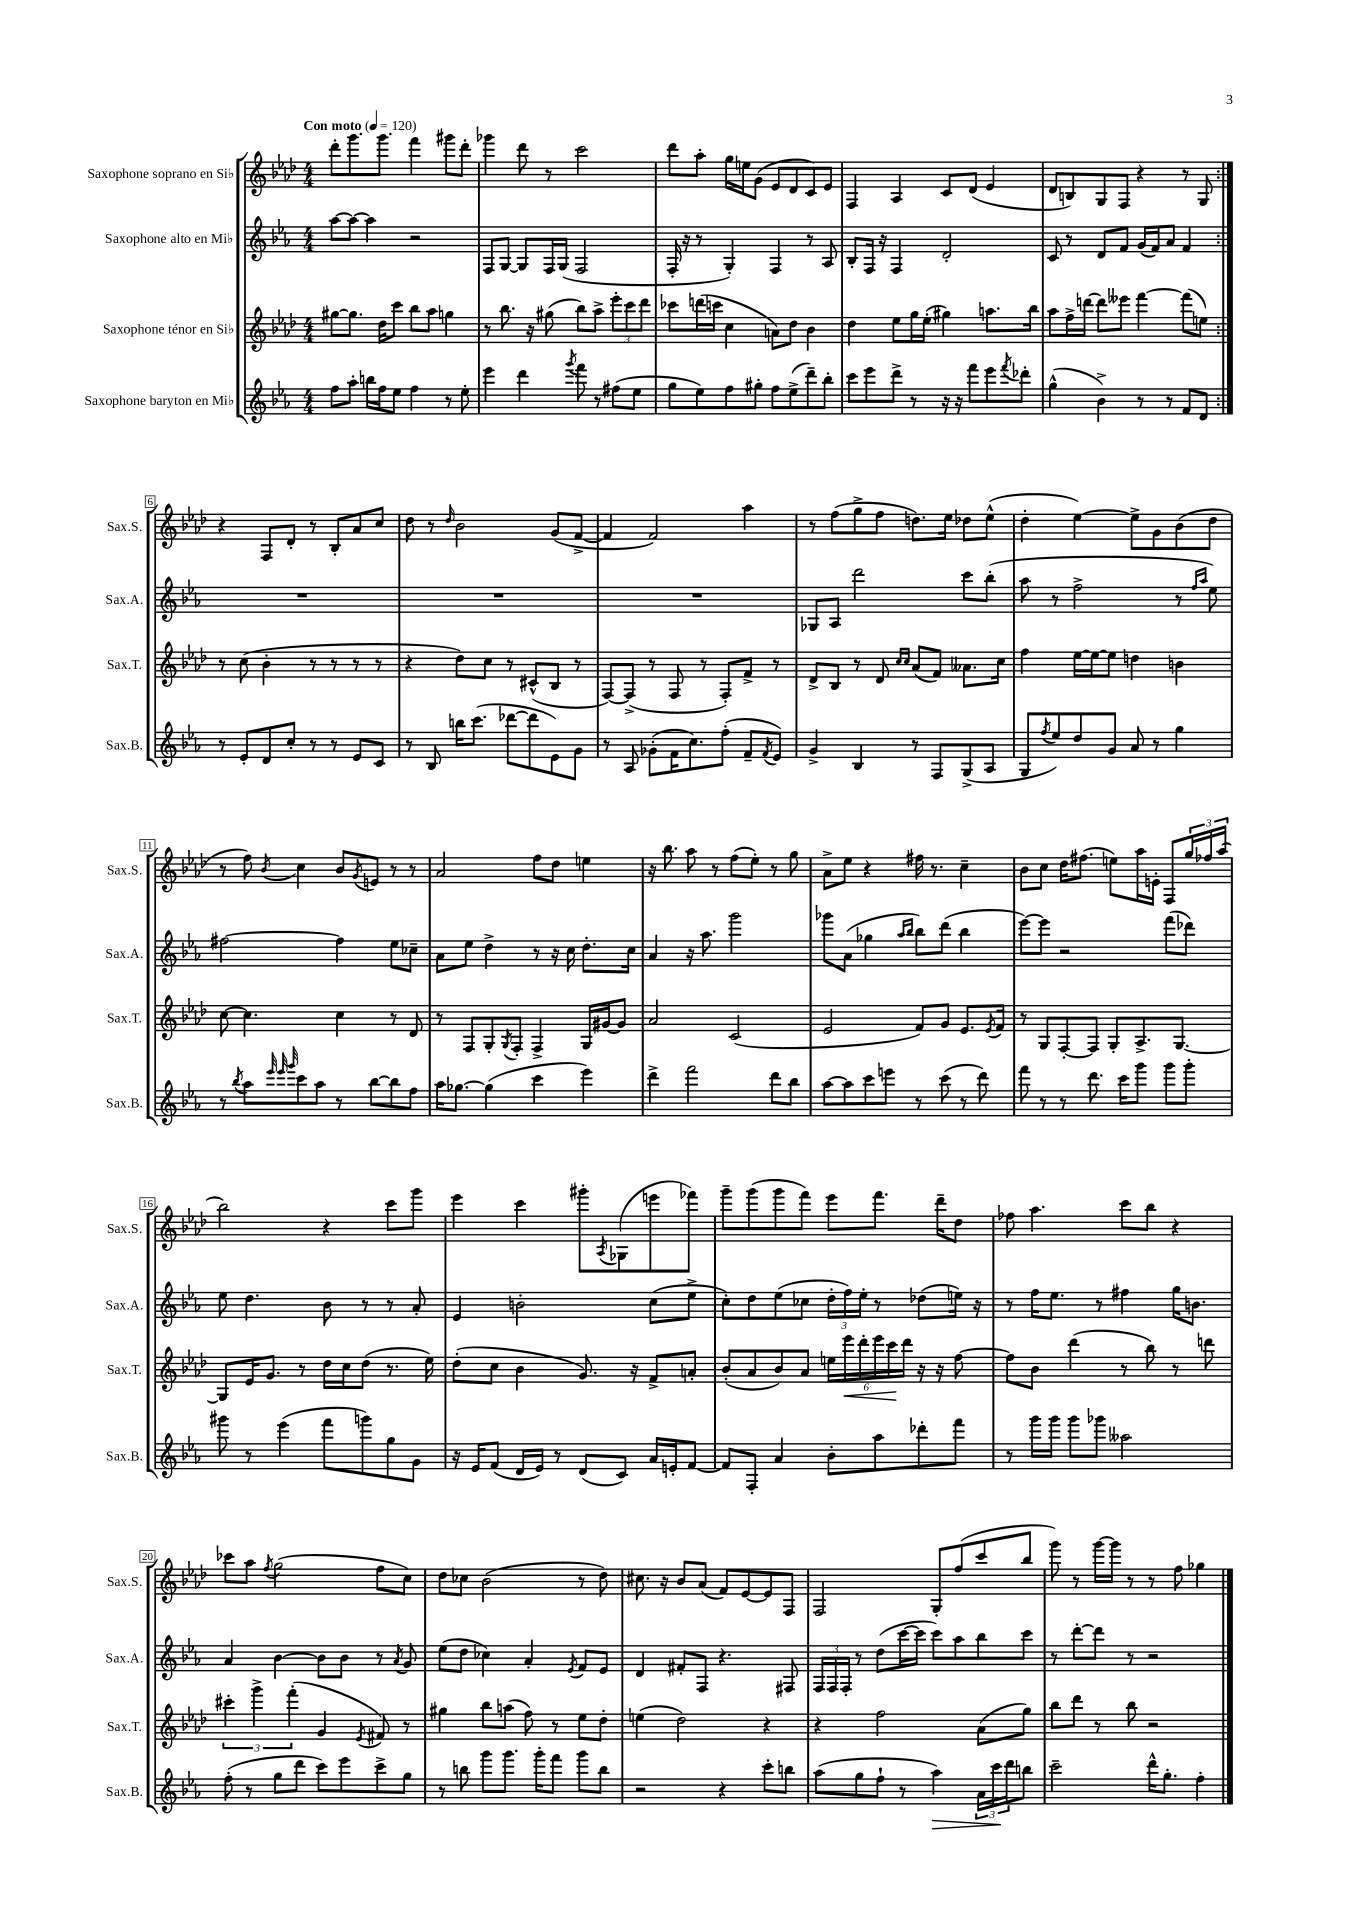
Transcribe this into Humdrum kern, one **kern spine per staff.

**kern	**kern	**kern	**kern
*staff4	*staff3	*staff2	*staff1
*clefG2	*clefG2	*clefG2	*clefG2
*k[b-e-a-]	*k[b-e-a-d-]	*k[b-e-a-]	*k[b-e-a-d-]
*M4/4	*M4/4	*M4/4	*M4/4
*MM120	*MM120	*MM120	*MM120
8ff	[8gg#	[8aa-	8ddd-'
8aa-'	8.gg#]	8aa-_	8.ggg
16bb	.	4aa-]	.
16ff	16dd-	.	8.ggg
8ee-	8ccc	.	.
4ff	8bb-	2r	4fff
.	8aa-	.	.
8r	4gg	.	8ggg#
8ee-'	.	.	8ddd-'
=	=	=	=
4eee-	8r	8F	4ggg-
.	8.bb-	[8G	.
4ddd	.	8G]	8ddd-
.	16r	.	.
.	(8gg#	16F	8r
.	.	(16G	.
8qggg	.	.	.
8fff	8bb-)	2F	2ccc
8r	8aa-^	.	.
(8ff#	12eee-'	.	.
.	12ccc	.	.
8ee-	.	.	.
.	12ddd-	.	.
=	=	=	=
8gg	8ccc-	16F'	8ddd-
.	.	16r	.
8ee-)	(16ddd	8r	8aa-'
.	16ccc	.	.
8ff	4cc	4G')	16gg
.	.	.	16ee
8gg#'	.	.	(8g
8ff	8a)	4F	8e-
(8ee-^	8dd-	.	8d-
8ddd~)	4b-	8r	8c)
8bb-'	.	8A-	8e-
=	=	=	=
8ccc	4dd-	8B-'	4F
8eee-	.	16F	.
.	.	16r	.
8ddd^	8ee-	4F	4A-
8r	16gg	.	.
.	(16ee-'	.	.
16r	4gg#)	2d'	8c
16r	.	.	.
8fff	.	.	(8d-
8eee-	8.aa	.	4e-
8qfff	.	.	.
8ddd-'	.	.	.
.	16bb-	.	.
=	=	=	=
(4gg^^	8aa-	8c	8d-
.	16ff^	8r	8B)
.	[16ddd	.	.
4b-^)	8ddd]	8d	8G
.	8eee--	8f	8F
8r	[4fff	(16g	4r
.	.	16f)	.
8r	.	8a-	.
8f	(8fff]	4f	8r
8d	8ee)	.	8G
=:|!	=:|!	=:|!	=:|!
8r	8r	1r	4r
8e-'	(8cc	.	.
8d	4b-'	.	8F
8cc'	.	.	8d-'
8r	8r	.	8r
8r	8r	.	8B-'
8e-	8r	.	8a-
8c	8r	.	8cc
=	=	=	=
8r	4r	1r	8dd-
8B-	.	.	8r
.	.	.	16qqdd-
16bb	8dd-)	.	2b-
(8.ccc	.	.	.
.	8cc	.	.
[8ddd-	8r	.	.
8ddd-]	(8c#^^	.	.
8e-)	8B-	.	(8g
8g	8r	.	[8f^
=	=	=	=
8r	[8F)	1r	4f]
8A-	(8F^]	.	.
(8g-'	8r	.	2f)
16f	8F	.	.
8.cc)	.	.	.
.	8r	.	.
(8ff'	8F')	.	.
8f~	8f^	.	4aa-
8qf	.	.	.
8e-)	8r	.	.
=	=	=	=
4g^	8d-^	8G-	8r
.	8B-	8A-	(8ff
4B-	8r	2ddd	8gg^
.	8d-	.	8ff
.	16qqcc	.	.
.	16qqcc	.	.
8r	(8a-	.	8.dd)
8F	8f)	.	.
.	.	.	16ee-
(8G^	8.a--	8ccc	8dd-
8A-	.	(8bb-'	(8ee-^^
.	16cc	.	.
=	=	=	=
8G	4ff	8aa-	4dd-'
8qff	.	.	.
8ee-)	.	8r	.
8dd	[16ee-	2ff^	[4ee-)
.	16ee-_	.	.
8g	8ee-]	.	.
8a-	4dd	.	8ee-^]
8r	.	.	8g
4gg	4b	8r	(8b-
.	.	16qqff	.
.	.	16qqaa-	.
.	.	8ee-)	8dd-
=	=	=	=
8r	[8cc	[2ff#	8r
8qbb-	.	.	.
8aa-	4.cc]	.	8ff)
32qqeee-	.	.	.
32qqeee-	.	.	.
32qqggg	.	.	8qb-
8ccc	.	.	4cc
8aa-	.	.	.
8r	4cc	4ff#]	8b-
.	.	.	8qg
[8bb-	.	.	8e
8bb-]	8r	8ee-	8r
8ff	8d-	8cc-~	8r
=	=	=	=
16aa-	8r	8a-	2a-
[8.gg-	.	.	.
.	8F	8ee-	.
(4gg-]	8G'	4dd^	.
.	8qG	.	.
.	8F'	.	.
4ccc	4F^	8r	8ff
.	.	16r	8dd-
.	.	16cc	.
4eee-)	16G	8.dd'	4ee
.	[16g#	.	.
.	8g#]	.	.
.	.	16cc	.
=	=	=	=
4ddd^	2a-	4a-	16r
.	.	.	8.bb-
2fff	.	16r	8aa-
.	.	8.aa-	.
.	.	.	8r
.	(2c	2ggg	(8ff
.	.	.	8ee-')
8ddd	.	.	8r
8bb-	.	.	8gg
=	=	=	=
[8aa-	2e-	8ggg-	8a-^
8aa-]	.	(8a-	8ee-
8ccc	.	4gg-	4r
8eee	.	.	.
.	.	16qqaa-	.
.	.	16qqbb-	.
8r	8f)	8bb-)	16ff#
.	.	.	8.r
(8ccc	8g	(8ddd	.
8r	8.e-	4bb-	4cc~
8ddd)	.	.	.
.	8qe-	.	.
.	16f	.	.
=	=	=	=
8fff	8r	[8eee-)	8b-
8r	8G	8eee-]	8cc
8r	[8F'	2r	16dd-
.	.	.	(8.ff#
8.ddd	8F]	.	.
.	8G'	.	8ee)
16ccc	.	.	.
8ggg	8.A-^	.	16aa-
.	.	.	16e'
8ggg	.	(8fff	8F
.	[8.G	.	.
8ggg'	.	8ddd-)	24gg
.	.	.	24ff-
.	.	.	(24aa-
=	=	=	=
8ggg#	8G]	8ee-	2bb-)
8r	16e-	4.dd	.
.	8.g	.	.
(4eee-	.	.	.
.	8r	.	.
8fff	16dd-	8b-	4r
.	16cc	.	.
8ggg)	(8dd-	8r	.
8gg	8.r	8r	8ccc
8g	.	8a-'	8ggg
.	16ee-)	.	.
=	=	=	=
16r	(8dd-'	4e-	4eee-
16e-	.	.	.
(8f	8cc	.	.
16d	4b-	2b'	4ccc
16e-)	.	.	.
8r	.	.	.
(8d	8.g)	.	8ggg#'
.	.	.	8qA-
8c)	.	.	(8G-
.	16r	.	.
16a-	8f^	(8cc	8eee
16e'	.	.	.
[8f	8a'	8ee-^	8fff-)
=	=	=	=
8f]	(8b-'	8cc')	8ggg~
8F'	8a-	8dd	(8ggg
4a-	8b-)	(8ee-	8ggg
.	8a-	8cc-	8fff)
8b-'	24ee	24dd'	8eee-
.	24eee-	24ff)	.
.	24ddd-'	24ee-'	.
8aa-	24eee-	8r	8.fff
.	24ccc	.	.
.	24ddd-	.	.
8ddd-'	16r	(8dd-	.
.	16r	.	16ddd-~
8fff	[8ff	16ee)	8dd-
.	.	16r	.
=	=	=	=
8r	8ff]	8r	8ff-
16ggg	8b-	16ff	4.aa-
16ggg	.	8.ee-	.
8ggg	(4ddd-	.	.
8ggg-	.	8r	.
2aa--	8r	4ff#	8ccc
.	8bb-)	.	8bb-
.	8r	16gg	4r
.	.	8.b	.
.	8ddd	.	.
=	=	=	=
(8ff'	6ccc#'	4a-	8ccc-
8r	.	.	8aa-
.	6ggg^	.	.
.	.	.	8qff
8gg	.	[4b-	(2gg
.	(6fff'	.	.
8ddd	.	.	.
8ccc)	4g	8b-]	.
8eee-	.	8b-	.
.	8qe-	.	.
8ccc^	8f#)	8r	8ff
.	.	8qa-	.
8gg	8r	8g	8cc)
=	=	=	=
8r	4gg#	(8ee-	8dd-
8bb	.	8dd	8cc-
8ggg	8bb-	4cc-)	(2b-
8.ggg	(8aa	.	.
.	8ff)	4a-'	.
16ggg'	.	.	.
8fff	8r	.	.
.	.	8qe-	.
8ggg	8ee-	8f	8r
8bb	8dd-'	8e-	8dd-)
=	=	=	=
2r	(4ee	4d	8.cc#
.	.	.	16r
.	2dd-)	8f#'	8b-
.	.	8F	(8a-
4r	.	4.r	8f)
.	.	.	[8e-
8ccc'	4r	.	8e-]
8bb	.	8F#	8F
=	=	=	=
(8aa-	4r	24F	2F
.	.	24F	.
.	.	24F'	.
8gg	.	8r	.
8ff`	2ff	(8dd	.
8r	.	[16ccc	.
.	.	16ccc]	.
4aa-)	.	8ccc)	8G'
.	.	8aa-	(8ff
24a-	(8a-	8bb-	8ccc
24ccc	.	.	.
24ddd	.	.	.
8bb	8gg)	8ccc	8bb-
=	=	=	=
2ccc~	8bb-	8r	8ggg)
.	8ddd-	[8ddd'	8r
.	8r	8ddd]	[16ggg
.	.	.	16ggg]
.	8bb-	8r	8r
16ddd^^	2r	2r	8r
8.gg'	.	.	.
.	.	.	8ff
4ff'	.	.	4gg-
==	==	==	==
*-	*-	*-	*-
